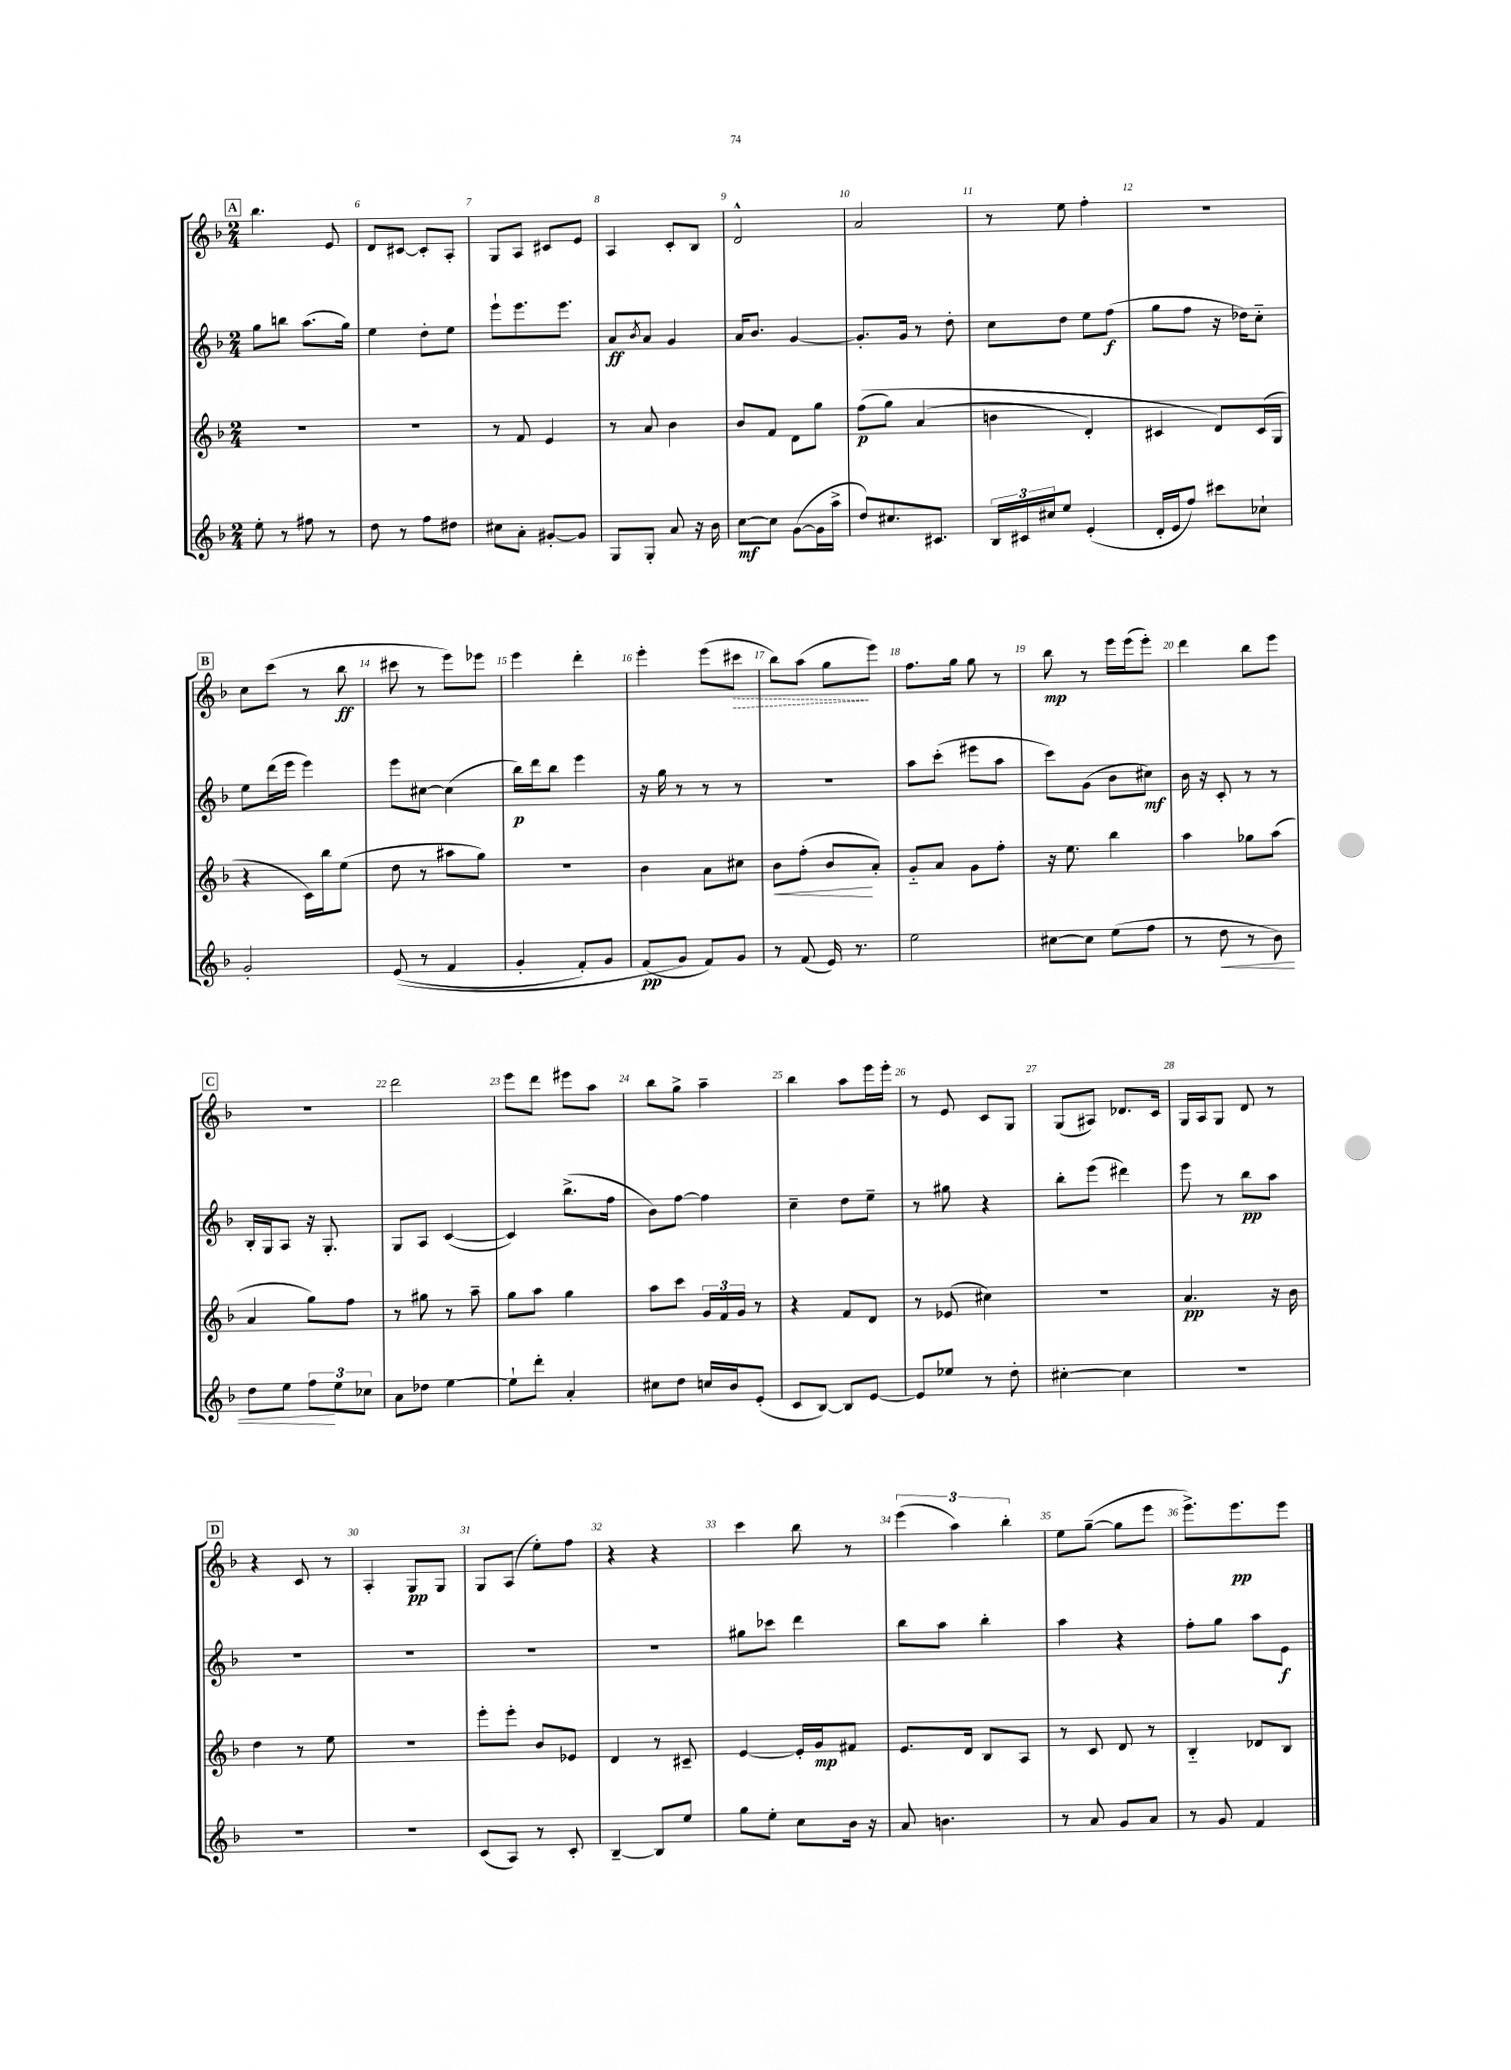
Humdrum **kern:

**kern	**kern	**kern	**kern
*staff4	*staff3	*staff2	*staff1
*clefG2	*clefG2	*clefG2	*clefG2
*k[b-]	*k[b-]	*k[b-]	*k[b-]
*M2/4	*M2/4	*M2/4	*M2/4
8ee'	2r	8gg	4.bb-
8r	.	8bb	.
8ff#	.	(8.aa	.
8r	.	.	8e
.	.	16gg)	.
=	=	=	=
8dd	2r	4ee	8d
8r	.	.	[8c#
8ff	.	8dd'	8c#']
8dd#	.	8ee	8A'
=	=	=	=
8cc#	8r	8eee`	8G
8a'	8f	8.eee	8A
[8g#'	4e	.	8c#
.	.	8.eee	.
8g#]	.	.	8e
=	=	=	=
8G	8r	8a	4A
.	.	8qb-	.
8G'	8a	8a	.
8a	4b-	4g	8c'
16r	.	.	8B-
16b-	.	.	.
=	=	=	=
[8cc	8b-	16a	2d^^
.	.	8.b-	.
8cc]	8f	.	.
([8g	8d	[4g	.
16g]	8gg	.	.
16aa^	.	.	.
=	=	=	=
8dd)	&((8ff	8.g']	2a
8.cc#	8gg)	.	.
.	.	16g	.
.	(4a	8r	.
8.c#	.	.	.
.	.	8dd'	.
=	=	=	=
24B-	4b	8cc	8r
24c#	.	.	.
24cc#	.	.	.
8ee	.	8dd	8ee
(4e'	4d')	8ee	4ff'
.	.	(8ff	.
=	=	=	=
16d'	4c#	8gg	2r
16e	.	.	.
8ff)	.	8ff	.
8ccc#	8d&)	16r	.
.	.	16dd-)	.
8cc-`	(16c#	8cc'~	.
.	16G	.	.
=	=	=	=
2g'	4r	8ee	8cc
.	.	(16ddd	(8ccc
.	.	16eee	.
.	16c)	4eee)	8r
.	16bb-	.	.
.	(8ee	.	8bb-
=	=	=	=
&((8e	8dd	8eee	8ccc#
8r	8r	[8cc#	8r
4f	8aa#	(4cc#]	8eee)
.	8gg)	.	8eee-
=	=	=	=
4g'	2r	16bb-)	4eee
.	.	16ddd	.
.	.	8bb-	.
8f')	.	4eee	4ddd'
8g	.	.	.
=	=	=	=
(8f	4b-	16r	4eee'
.	.	16gg	.
8g&)	.	8r	.
8f)	8a	8r	(8eee
8g	8cc#	8r	8ccc#
=	=	=	=
8r	8b-	2r	8bb-)
(8f	(8ff'	.	(8aa
16e)	8b-	.	8gg
8.r	.	.	.
.	8a')	.	8eee)
=	=	=	=
2ee	8g'~	8aa	8.ff
.	8a	(8ccc'	.
.	.	.	16gg
.	8g	8eee#	8gg
.	8ff'	8aa	8r
=	=	=	=
[8cc#	16r	8ccc)	8bb-
.	8.ee	.	.
8cc#]	.	(8g	8r
(8ee	4bb-	8b-	16eee
.	.	.	(16eee
8ff	.	8cc#)	8eee')
=	=	=	=
8r	4aa	16b-	4ddd
.	.	16r	.
8dd	.	8c'	.
8r	8gg-	8r	8bb-
8b-)	(8aa	8r	8eee
=	=	=	=
8dd	4a	16B-'	2r
.	.	16G	.
8ee	.	8A	.
12ff	8gg)	16r	.
.	.	8.G'	.
12ee	.	.	.
.	8ff	.	.
12cc-	.	.	.
=	=	=	=
8a	8r	8G	2ddd
8dd-	8gg#	8A	.
[4ee	8r	([4c	.
.	8aa~	.	.
=	=	=	=
8ee`]	8gg	4c])	8eee
8ddd'	8aa	.	8ddd
4a'	4gg	(8.bb-^	8eee#
.	.	.	8aa
.	.	16ff	.
=	=	=	=
8cc#	8aa	8b-)	8bb-
8dd	8ccc	[8ff	8gg^
16cc	24g	4ff]	4aa~
.	24f	.	.
16b-	.	.	.
.	24g	.	.
(8e'	8r	.	.
=	=	=	=
8c	4r	4cc~	4bb-
[8B-)	.	.	.
8B-]	8f	8dd	8aa
[8e	8d	8ee~	16eee
.	.	.	16eee'
=	=	=	=
8e]	8r	8r	8r
8ee-	(8e-	8gg#	8e
8r	4cc#)	4r	8c
8dd'	.	.	8G
=	=	=	=
[4cc#'	2r	8bb-'	(8G
.	.	(8eee	8A#)
4cc#]	.	4ddd#)	8.d-
.	.	.	16c
=	=	=	=
2r	4.a	8eee	16G
.	.	.	16A
.	.	8r	8G
.	.	8bb-	8d
.	16r	8aa	8r
.	16b-	.	.
=	=	=	=
2r	4dd	2r	4r
.	8r	.	8c
.	8ee	.	8r
=	=	=	=
2r	2r	2r	4A'
.	.	.	8G
.	.	.	8G
=	=	=	=
(8c	8eee'	2r	8G
8A)	8eee'	.	(8A
8r	8b-	.	8ee')
8c'	8e-	.	8ff
=	=	=	=
[4B-~	4d	2r	4r
8B-]	8r	.	4r
8ee	8c#~	.	.
=	=	=	=
8gg	[4e	8gg#	4ccc
8ee'	.	8ccc-	.
8cc	16e']	4ddd	8bb-
.	16g	.	.
16b-	8f#	.	8r
16r	.	.	.
=	=	=	=
8a	8.e	8bb-	(6eee
4.b	.	8aa	.
.	.	.	6aa)
.	16d	.	.
.	8B-	4bb-'	.
.	.	.	6bb-'
.	8A	.	.
=	=	=	=
8r	8r	4aa	8ee
8a	8c	.	([8gg~
8g	8d	4r	8gg]
8a	8r	.	8eee
=	=	=	=
8r	4B-'~	8ff'	8.eee^)
8g	.	8gg	.
.	.	.	8.eee
4f	8d-	8aa	.
.	8B-	8e	8eee
==	==	==	==
*-	*-	*-	*-
